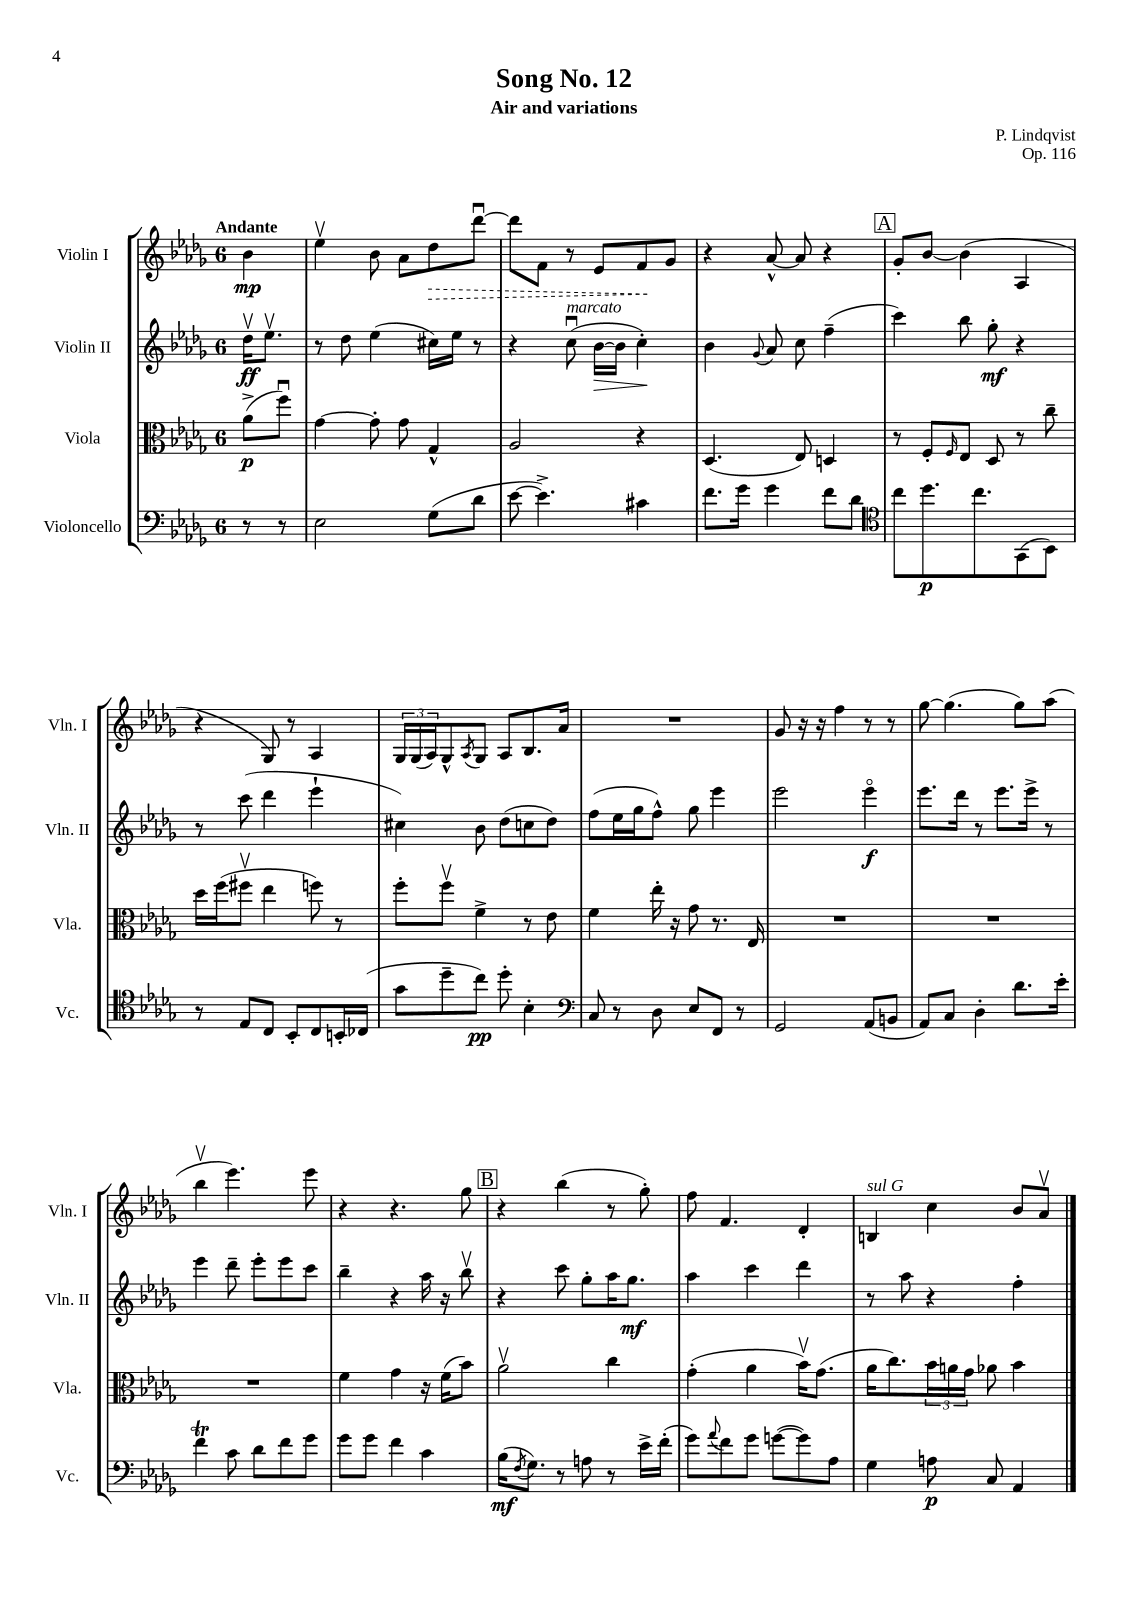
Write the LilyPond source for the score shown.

\header { title = "Song No. 12" composer = "P. Lindqvist" subtitle = "Air and variations" opus = "Op. 116" }
<<
\new StaffGroup <<
\new Staff = "s0" \with { instrumentName = "Violin I" shortInstrumentName = "Vln. I" } {
    \clef treble \key des \major \once \override Staff.TimeSignature.style = #'single-digit \time 6/8 \partial 4 \tempo "Andante"
    bes'4\mp |
    ees''4\upbow bes'8 aes'8 \once \override Hairpin.style = #'dashed-line des''8\> des'''8~\downbow |
    des'''8 f'8 r8 ees'8 f'8\! ges'8 |
    r4 aes'8~-^ aes'8 r4 |
    \mark \markup { \box "A" } ges'8-. bes'8~ bes'4( aes4 |
    r4 ges8) r8 aes4 |
    \tuplet 3/2 { ges16 ges16( aes16) } ges8-^ \acciaccatura { aes8 } ges8 aes8 bes8. aes'16 |
    R2. |
    ges'8 r16 r16 f''4 r8 r8 |
    ges''8~ ges''4.( ges''8) aes''8( |
    bes''4\upbow ees'''4.) ees'''8 |
    r4 r4. ges''8 |
    \mark \markup { \box "B" } r4 bes''4( r8 ges''8-.) |
    f''8 f'4. des'4-. |
    b4^\markup { \italic "sul G" } c''4 bes'8 aes'8\upbow \bar "|." |
}
\new Staff = "s1" \with { instrumentName = "Violin II" shortInstrumentName = "Vln. II" } {
    \clef treble \key des \major \once \override Staff.TimeSignature.style = #'single-digit \time 6/8 \partial 4
    des''16\upbow\ff ees''8.\upbow |
    r8 des''8 ees''4( cis''16) ees''16 r8 |
    r4 c''8\downbow^\markup { \italic "marcato" }( bes'16~\> bes'16 c''4-.\!) |
    bes'4 \appoggiatura { ges'8 } aes'8 c''8 f''4--( |
    \mark \markup { \box "A" } c'''4) bes''8 ges''8-.\mf r4 |
    r8 c'''8( des'''4 ees'''4-! |
    cis''4) bes'8 des''8( c''8 des''8) |
    f''8( ees''16 ges''16 f''8-^) ges''8 ees'''4 |
    ees'''2 ees'''4\flageolet\f |
    ees'''8. des'''16 r8 ees'''8. ees'''16-> r8 |
    ees'''4 des'''8-- ees'''8-. ees'''8 c'''8 |
    bes''4-- r4 aes''16 r16 bes''8\upbow |
    \mark \markup { \box "B" } r4 c'''8 ges''8-. aes''16 ges''8.\mf |
    aes''4 c'''4 des'''4 |
    r8 aes''8 r4 f''4-. \bar "|." |
}
\new Staff = "s2" \with { instrumentName = "Viola" shortInstrumentName = "Vla." } {
    \clef alto \key des \major \once \override Staff.TimeSignature.style = #'single-digit \time 6/8 \partial 4
    aes'8->\p( f''8\downbow) |
    ges'4~ ges'8-. ges'8 ges4-^ |
    aes2 r4 |
    des4.( ees8) d4 |
    \mark \markup { \box "A" } r8 f8-. \grace { f16 } ees8 des8 r8 c''8-- |
    des''16 f''16( fis''8\upbow ees''4 f''8) r8 |
    f''8-. f''8\upbow f'4-> r8 ees'8 |
    f'4 ees''16-. r16 ges'8 r8. ees16 |
    R2. |
    R2. |
    R2. |
    f'4 ges'4 r16 f'16( bes'8) |
    \mark \markup { \box "B" } aes'2\upbow c''4 |
    ges'4-.( aes'4 bes'16\upbow) ges'8.( |
    aes'16 c''8.) \tuplet 3/2 { bes'16 a'16 ges'16 } aes'8 bes'4 \bar "|." |
}
\new Staff = "s3" \with { instrumentName = "Violoncello" shortInstrumentName = "Vc." } {
    \clef bass \key des \major \once \override Staff.TimeSignature.style = #'single-digit \time 6/8 \partial 4
    r8 r8 |
    ees2 ges8( des'8 |
    ees'8~ ees'4.->) cis'4 |
    f'8. ges'16 ges'4 f'8 des'8 |
    \mark \markup { \box "A" } \clef tenor c''8 des''8.\p c''8. ges,8( bes,8) |
    r8 ees8 c8 bes,8-. c8 b,16-. ces16( |
    ges'8 des''8-- c''8\pp) des''8-. bes4-. |
    \clef bass c8 r8 des8 ees8 f,8 r8 |
    ges,2 aes,8( b,8 |
    aes,8) c8 des4-. des'8. ees'16-. |
    f'4\trill c'8 des'8 f'8 ges'8 |
    ges'8 ges'8 f'4 c'4 |
    \mark \markup { \box "B" } bes16\mf( \acciaccatura { f8 } ges8.) r8 a8 r8 ees'16-> f'16-.( |
    ges'8) \appoggiatura { aes'8 } f'8 ges'8 g'8~( g'8) aes8 |
    ges4 a8\p c8 aes,4 \bar "|." |
}
>>
>>
\layout { \context { \Score \remove "Bar_number_engraver" } }
